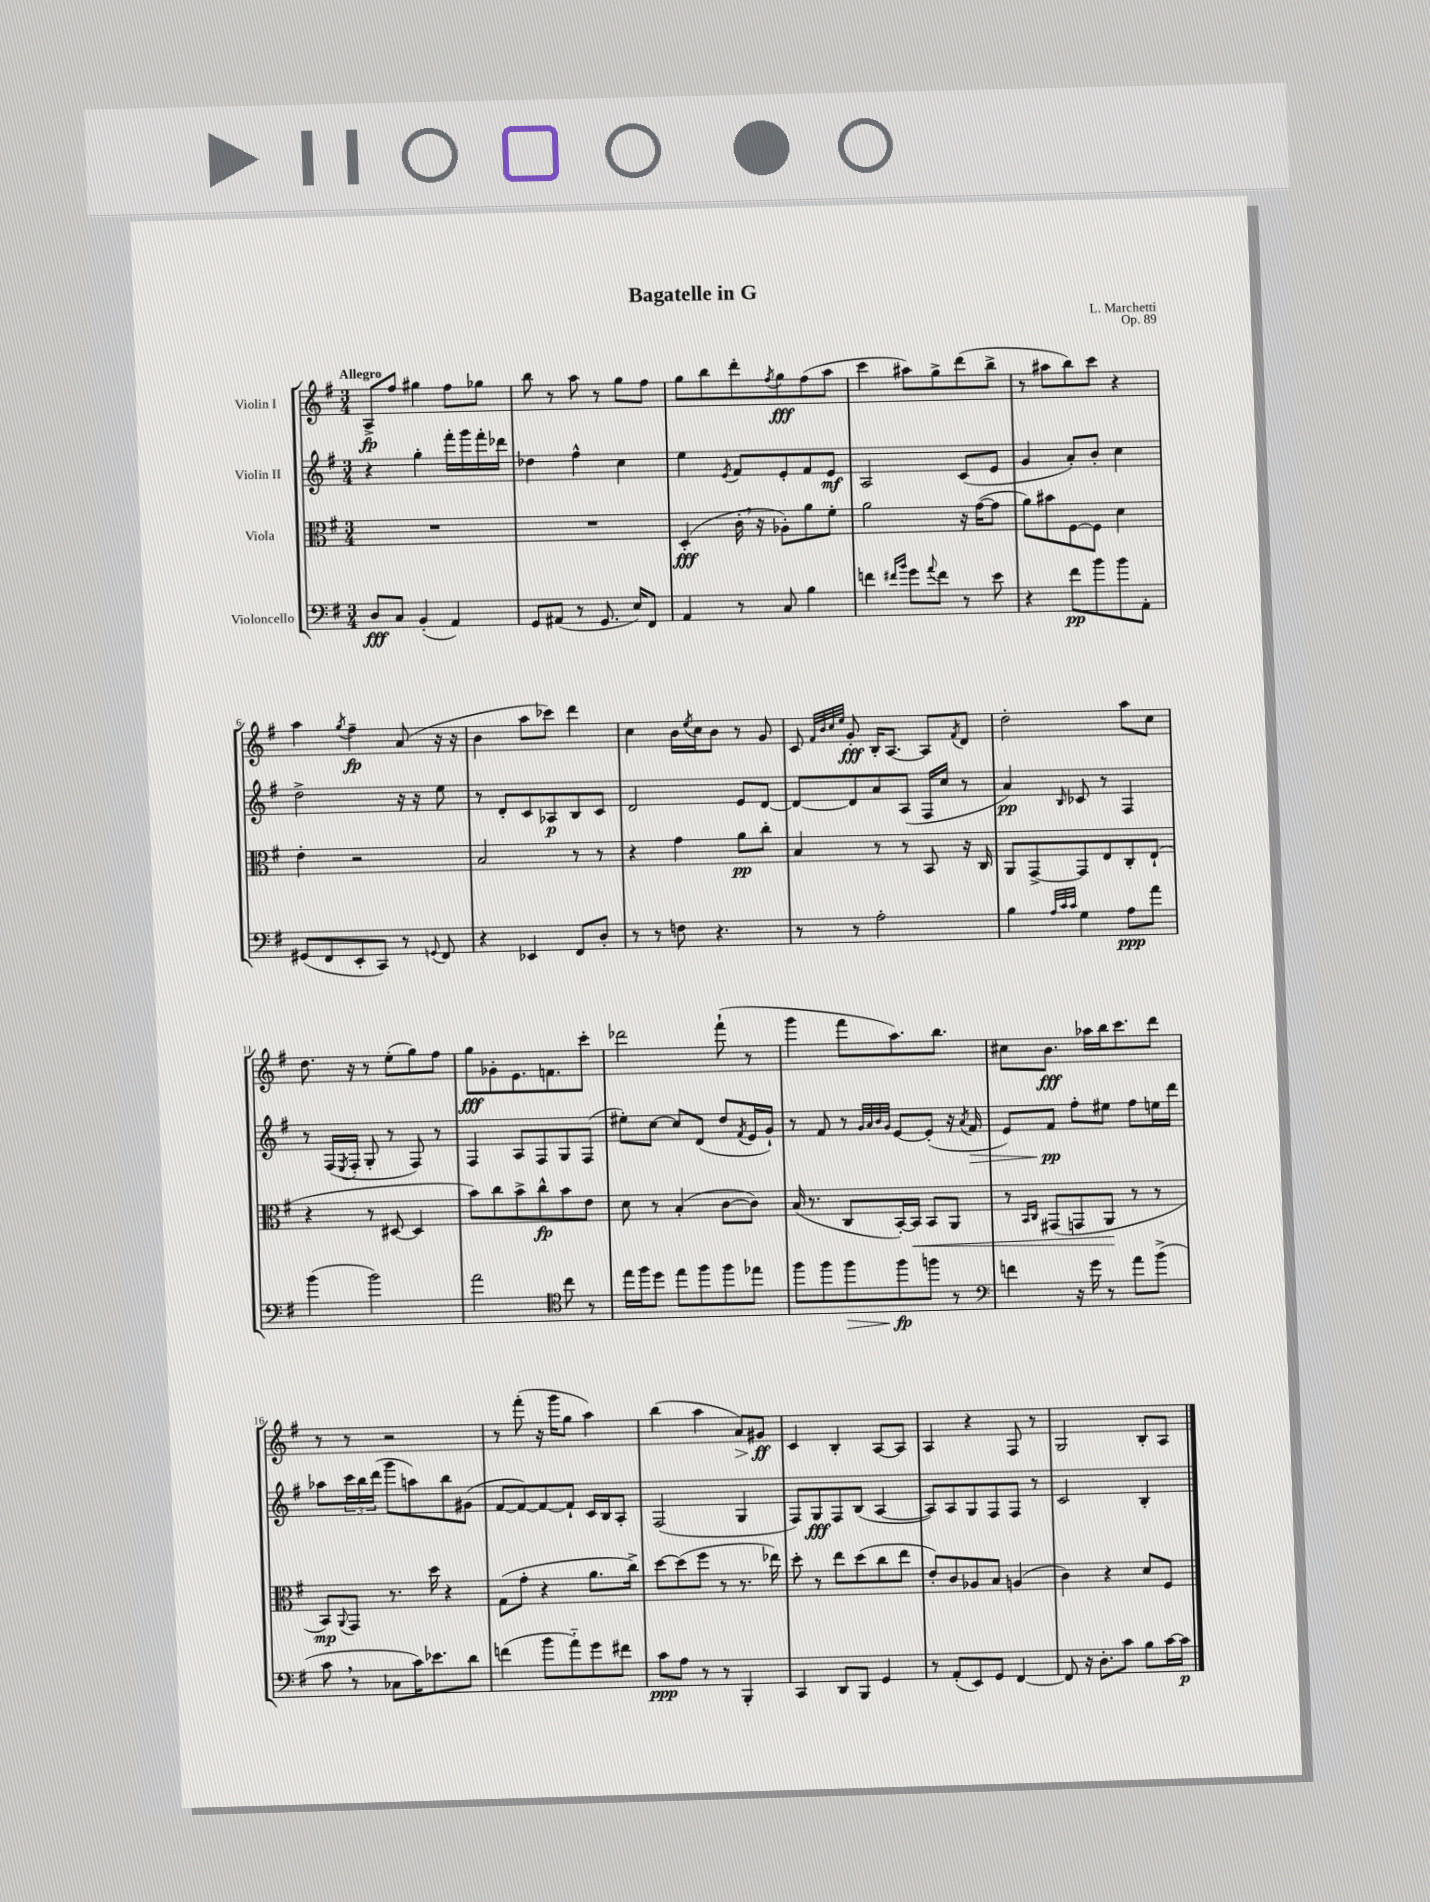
\header { title = "Bagatelle in G" composer = "L. Marchetti" opus = "Op. 89" }
<<
\new StaffGroup <<
\new Staff = "s0" \with { instrumentName = "Violin I" } {
    \clef treble \key g \major \numericTimeSignature \time 3/4 \tempo "Allegro"
    a8->\fp fis''8 gis''4 fis''8 ges''8 |
    b''8 r8 a''8 r8 g''8 fis''8 |
    g''8 b''8 d'''8-. \acciaccatura { fis''8 } g''8\fff fis''8( a''8 |
    c'''4 ais''8) g''8-> d'''8( b''8-> |
    r8 ais''8 b''8) c'''8 r4 |
    a''4 \acciaccatura { g''8 } fis''4--\fp a'8( r16 r16 |
    b'4 a''8 ces'''8) d'''4 |
    c''4 b'16 \acciaccatura { e''8 } c''16 b'8 r8 g'8 |
    c'8 \grace { fis'32 b'32 c''32 e''32 } g'8-.\fff b16-. a8.~ a8 \acciaccatura { fis'8 } d'8 |
    d''2-. a''8 c''8 |
    d''8. r16 r8 e''8-.( g''8) fis''8 |
    g''8\fff ges'8-. e'8. f'8. c'''8-. |
    des'''2 fis'''8-!( r8 |
    g'''4 fis'''8 a''8.) b''8. |
    cis''8 b'8.\fff aes''16 b''16 c'''8. d'''8 |
    r8 r8 r2 |
    r8 fis'''8-.( r16 g'''16 g''8 a''4) |
    b''4( a''4 a'8\>) gis'8\ff\! |
    c'4 b4-. a8~ a8 |
    a4 r4 fis8 r8 |
    g2 b8-. a8 \bar "|." |
}
\new Staff = "s1" \with { instrumentName = "Violin II" } {
    \clef treble \key g \major \numericTimeSignature \time 3/4
    r4 g''4-. fis'''16-. g'''16 fis'''16-. des'''16 |
    des''4 fis''4-^ c''4 |
    e''4 \acciaccatura { e'8 } fis'8 e'8-. fis'8 e'8\mf |
    a2 c'8( e'8 |
    g'4 a'8-.) b'8-. c''4 |
    d''2-> r16 r16 e''8 |
    r8 d'8-. c'8 aes8\p b8 c'8 |
    d'2 e'8 d'8~ |
    d'8~ d'8 a'8 a8( fis16 c''16 r8 |
    a'4\pp) \grace { b16 } ces'8 r8 fis4 |
    r8 fis16( \acciaccatura { e8 } fis16-. g8-. r8 fis8) r8 |
    fis4 a8 fis8 g8 fis8( |
    eis''8-.) c''8~ c''8 d'8( d''8 \acciaccatura { fis'8 } e'16 g'16-!) |
    r8 fis'8 r8 \grace { g'32 a'32 b'32 g'32 } e'8~ e'8-.( r16 \acciaccatura { a'8 } fis'16\> |
    e'8) fis'8\pp\! fis''8-. eis''8 fis''8 e''16 d'''16 |
    aes''8 \tuplet 3/2 { c'''16 b''16 d'''16( } g'''8 a''8) b''8 gis'8( |
    fis'8~ fis'8~) fis'8~ fis'8-! c'16 b16 a8-. |
    fis2( g4 |
    fis8) g8\fff fis8 b8( a4~ |
    a8) a8 g8 fis8 fis8 r8 |
    c'2 b4-. \bar "|." |
}
\new Staff = "s2" \with { instrumentName = "Viola" } {
    \clef alto \key g \major \numericTimeSignature \time 3/4
    R2. |
    R2. |
    d4-.\fff( c'16-. \breathe r16 aes8-.) a'8 fis'8-. |
    a'2 r16 g'16~( g'8 |
    a'8) bis'8 fis8~ fis8 d'4 |
    e'4-. r2 |
    b2 r8 r8 |
    r4 g'4 a'8\pp c''8-. |
    b4 r8 r8 b,8 r16 c16 |
    a,8 g,8~-> g,8 e8 c8-. e8-!( |
    r4 r8 dis8~ dis4 |
    b'8) c''8 b'8-> c''8-^\fp b'8 e'8 |
    d'8 r8 b4-.( c'8~ c'8) |
    b16( r8. c8 b,16~-.) b,16\< b,8 a,8 |
    r8 \grace { b,16 c16 } gis,8( g,8 a,8\! r8 r8 |
    b,8\mp) \appoggiatura { a,8 } g,8 r8. d''16 r4 |
    g8( g'8-. r4 a'8. c''16->) |
    d''8~ d''8( fis''8 r8 r8. ees''16) |
    d''8-. r8 e''8 d''8( c''8 e''8 |
    e'8-.) c'8 aes8 b8 a4( |
    c'4) r4 d'8 fis8 \bar "|." |
}
\new Staff = "s3" \with { instrumentName = "Violoncello" } {
    \clef bass \key g \major \numericTimeSignature \time 3/4
    d8\fff c8 b,4-.( a,4) |
    g,8 ais,8( r8 g,8. e16) fis,8 |
    a,4 r8 c8 b4 |
    f'4 \grace { fis'16 b'16 } g'8 \appoggiatura { a'8 } fis'8 r8 e'8 |
    r4 fis'8\pp b'8 b'8 a,8-. |
    gis,8( fis,8 e,8-. c,8) r8 \appoggiatura { g,8 } fis,8 |
    r4 ees,4 fis,8 d8-. |
    r8 r8 f8 r4. |
    r8 r8 a2-. |
    b4 \grace { a32 c'32 c'32 } g4 a8\ppp a'8 |
    b'4( b'2) |
    a'2 \clef tenor c''8 r8 |
    e''16 fis''16 d''8 e''8 fis''8 fis''8 ees''8 |
    fis''8 fis''8 fis''8\> fis''8\fp\! f''8 r8 |
    \clef bass f'4 r16 g'16 r8 a'8 b'8->( |
    c'8 \breathe r8 ces8 c'16) ees'8. d'8 |
    f'4( b'8 a'8-_) g'8 fis'8 |
    c'8\ppp a8 r8 r8 b,,4-. |
    c,4 d,8 b,,8 g,4 |
    r8 a,8-.( e,8) g,8 fis,4~ |
    fis,8 r16 d8.-. c'8 b8 c'16~ c'16\p \bar "|." |
}
>>
>>
